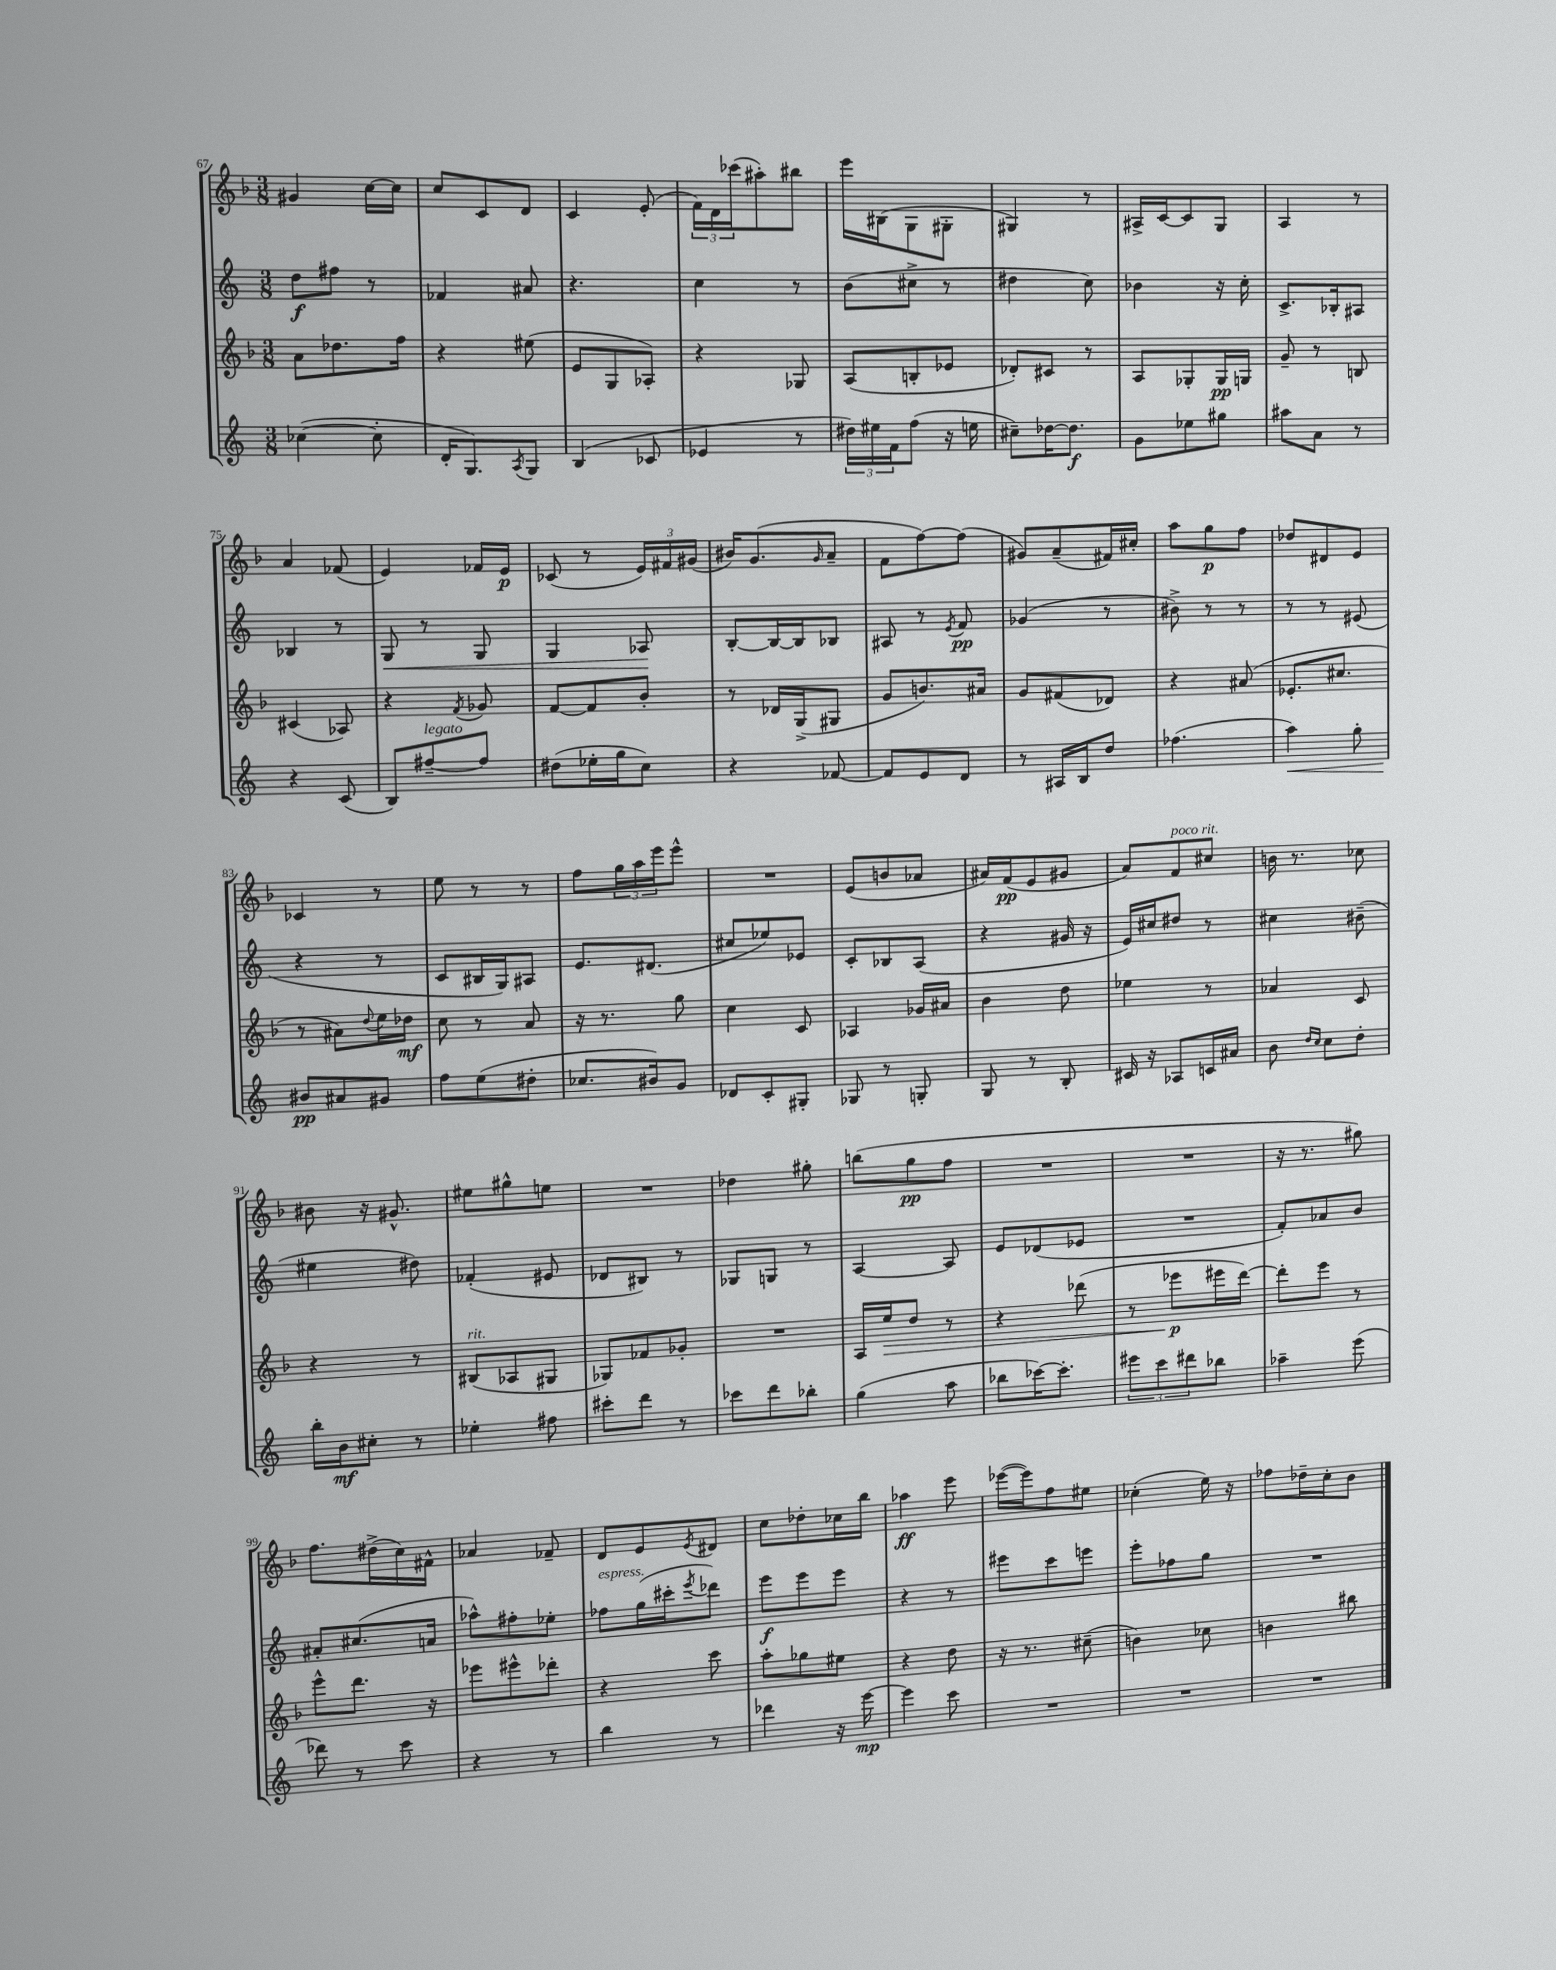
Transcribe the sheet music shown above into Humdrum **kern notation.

**kern	**kern	**kern	**kern
*staff4	*staff3	*staff2	*staff1
*clefG2	*clefG2	*clefG2	*clefG2
*k[]	*k[b-]	*k[]	*k[b-]
*M3/8	*M3/8	*M3/8	*M3/8
([4cc-\	8a\L	8dd\L	4g#/
.	8.dd-\	8ff#\J	.
8cc-'\]	.	8r	[16cc\LL
.	16ff\Jk	.	16cc\]JJ
=	=	=	=
16d'/LK	4r	4f-/	8cc/L
8.G/)	.	.	.
.	.	.	8c/
8qA/	.	.	.
8G/J	(8ee#\	8a#/	8d/J
=	=	=	=
(4B/	8e/L	4.r	4c/
.	8G/	.	.
8c-/	8A-'/J)	.	(8e'/
=	=	=	=
4e-/	4r	4cc\	24f\LL)
.	.	.	24d\
.	.	.	(24ccc-\J
.	.	.	8aa#'\)
8r	8G-/	8r	8bb#\J
=	=	=	=
24dd#\LL)	(8A/L	(8b\L	16eee\LL
24ee#\	.	.	.
.	.	.	(16B#\J
24f\J	.	.	.
(8ff\J	8B'/	8cc#^\J	8G\
16r	8e-/J	8r	8G#'\J
16ee\	.	.	.
=	=	=	=
8cc#~\L)	8d-'/L)	4dd#\	4G#/)
[16dd-\K	8c#/J	.	.
8.dd-\]J	.	.	.
.	8r	8cc\)	8r
=	=	=	=
8g\L	8A/L	4b-\	16A#^/LL
.	.	.	[16c/J
8ee-\	8G-'/	.	8c/]
8gg#\J	16G-/L	16r	8G/J
.	16G/JJ	16cc'\	.
=	=	=	=
8aa#\L	8g~/	8.c^/L	4A/
8a\J	8r	.	.
.	.	16B-'/k	.
8r	8B/	8A#/J	8r
=	=	=	=
4r	(4c#/	4B-/	4a/
(8c/	8A-/)	8r	(8f-/
=	=	=	=
8B/L)	4r	8G/	4e/)
[8ff#~/	.	8r	.
.	8qf/	.	.
8ff#/]J	8g-/	8G/	16f-/LL
.	.	.	16e/JJ
=	=	=	=
(8dd#\L	[8f/L	4G/	(8c-/
16ee-'\L	8f/]	.	8r
16gg\J	.	.	.
8cc\J)	8b-'/J	8A-/	24e/LL)
.	.	.	24f#/
.	.	.	(24g#/JJ
=	=	=	=
4r	8r	[8B'/L	16b#/LK)
.	.	.	(8.g/
.	16d-/LL	16B/_L	.
.	(16G^/J	16B/]J	.
.	.	.	16qqg/
[8f-/	8G#/J	8B-/J	8a~/J
=	=	=	=
8f-/]L	8g/L	8A#/	8f\L
8e/	8.b/)	8r	[8ff\)
.	.	8qe/	.
8d/J	.	8f/	(8ff\]J
.	16a#/Jk	.	.
=	=	=	=
8r	8g/L	(4g-/	8g#/L)
16A#/LL	(8f#/	.	(8a~/
16B/J	.	.	.
8dd/J	8d-/J)	8r	16f#/L)
.	.	.	16cc#'/JJ
=	=	=	=
(4.ff-\	4r	8b#^\)	8aa\L
.	.	8r	8gg\
.	(8a#/	8r	8ff\J
=	=	=	=
4aa\)	8.e-'/L	8r	8dd-/L
.	.	8r	8d#/
.	8.cc#/J	.	.
8gg'\	.	(8e#/	8e/J
=	=	=	=
8b#/L	8r	4r	4c-/
8a#/	8a#\L)	.	.
.	8qqdd/	.	.
8g#/J	16ee\L	8r	8r
.	16dd-\JJ	.	.
=	=	=	=
8ff\L	8cc\	8c/L	8ee\
(8ee\	8r	16B#/L	8r
.	.	16G/J)	.
8dd#'\J	8a/	8A#/J	8r
=	=	=	=
8.cc-/L	16r	8.e/L	8ff\L
.	8.r	.	.
.	.	.	24gg\L
.	.	.	24aa\
16b#/k)	.	(8.d#/J	.
.	.	.	24eee\J
8g/J	8gg\	.	8eee^^\J
=	=	=	=
8d-/L	4cc\	8cc#/L	4.r
8c'/	.	8ee-/)	.
8G#'/J	8c/	8e-/J	.
=	=	=	=
8G-/	4A-/	8c'/L	(8e/L
8r	.	8B-/	8b/
8G'/	16g-/LL	(8A/J	8a-/J
.	16a#/JJ	.	.
=	=	=	=
8G/	4b-\	4r	16a#/LL)
.	.	.	(16f/J
8r	.	.	8e/
8B'/	8dd\	16g#/	8g#/J
.	.	16r	.
=	=	=	=
16c#/	4ee-\	16e/LL)	8a/L)
16r	.	16cc#/J	.
8A-/L	.	8dd#/J	8f/
16c/L	8r	8r	8cc#/J
16a#/JJ	.	.	.
=	=	=	=
8b\	4a-/	4cc#\	16b\
.	.	.	8.r
16qqdd/LL	.	.	.
16qqcc/JJ	.	.	.
8cc\L	.	.	.
8dd'\J	8c/	(8b#~\	8cc-\
=	=	=	=
16bb'\LL	4r	4ee#\	8b#\
16b\J	.	.	.
8cc#'\J	.	.	16r
.	.	.	8.g#^^/
8r	8r	8dd#\)	.
=	=	=	=
4ee-'\	(8B#/L	(4f-'/	8ee#\L
.	8A-/	.	8gg#^^\
8ff#\	8G#/J	8e#/	8ee\J
=	=	=	=
8ccc#'\L	8G-/L)	8d-/L	4.r
8ddd\J	8f-/	8B#/J)	.
8r	8g-'/J	8r	.
=	=	=	=
8ccc-\L	4.r	8G-/L	4dd-\
8ddd\	.	8G/J	.
8bb-'\J	.	8r	8gg#'\
=	=	=	=
(4gg\	16A/LL	[4A/	(8bb\L
.	16ee/J	.	.
.	8dd/J	.	8gg\
8aa\	8r	8A/]	8ff\J
=	=	=	=
8bb-\L	4r	8e/L	4.r
[16ccc-\K)	.	(8d-/	.
8.ccc-'\]J	.	.	.
.	(8ddd-\	8e-/J	.
=	=	=	=
12eee#\L	8r	4.r	4.r
12ccc\	.	.	.
.	8eee-\L	.	.
12ddd#\	.	.	.
8bb-\J	16eee#\L	.	.
.	[16ddd\JJ)	.	.
=	=	=	=
4aa-~\	8ddd'\]L	8f'/L)	16r
.	.	.	8.r
.	8eee\J	8a-/	.
(8eee\	8r	8b/J	8gg#\)
=	=	=	=
8ddd-\)	8eee^^\L	8a#'/L	8.ff\L
8r	8.ddd\J	(8.cc#/	.
.	.	.	(16dd#^\L
8ccc\	.	.	16cc\)
.	16r	16a/Jk	16f#^^\JJ
=	=	=	=
4r	8eee-\L	8aa-^^\L)	4a-/
.	8eee#^^\	8ff#'\	.
8r	8ddd-'\J	8ee-'\J	8f-~/
=	=	=	=
4bb\	4r	8ff-\L	8d/L
.	.	(16gg\L	8e/
.	.	16ccc#'\J	.
.	.	8qeee/	8qe/
8r	8ccc\	8ddd-\J)	8d#/J
=	=	=	=
4ddd-\	8aa'\L	8eee\L	8cc\L
.	8gg-\	8eee\	8dd-'\
16r	8ee#\J	8eee\J	16cc-\L
[16eee\	.	.	16bb-\JJ
=	=	=	=
4eee\]	4r	4r	4aa-\
8ccc\	8dd\	8r	8eee\
=	=	=	=
4.r	16r	8eee#\L	([16eee-\LL
.	8.r	.	16eee-\]J)
.	.	8ccc\	8ff\
.	(8cc#~\	8eee\J	8ee#\J
=	=	=	=
4.r	4b\)	8eee'\L	(4cc-'\
.	.	8ff-\	.
.	8cc-\	8gg\J	16ee\)
.	.	.	16r
=	=	=	=
4.r	4b\	4.r	8ff-\L
.	.	.	16dd-~\L
.	.	.	16cc'\J
.	8bb#\	.	8b-\J
==	==	==	==
*-	*-	*-	*-
